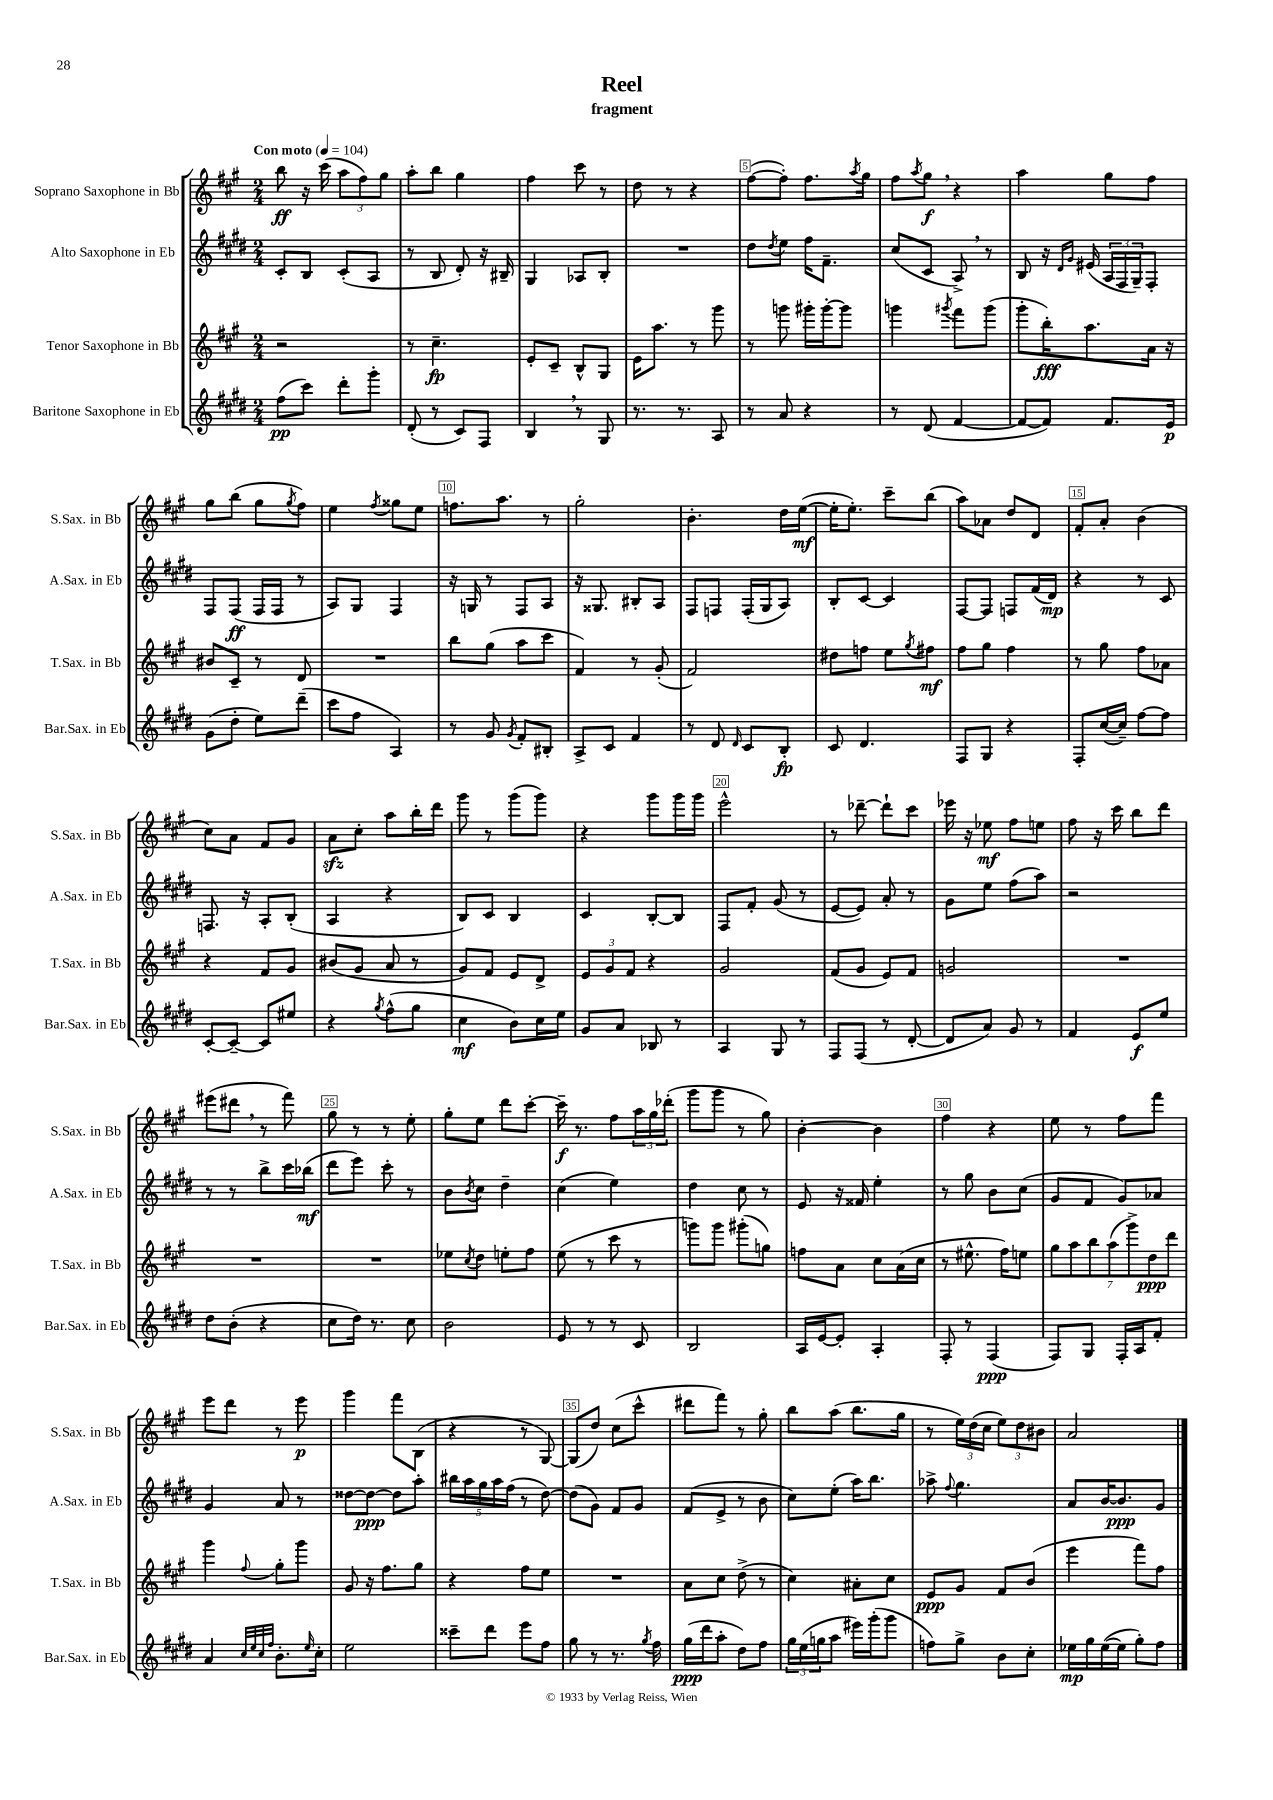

**kern	**kern	**kern	**kern
*staff4	*staff3	*staff2	*staff1
*clefG2	*clefG2	*clefG2	*clefG2
*k[f#c#g#d#]	*k[f#c#g#]	*k[f#c#g#d#]	*k[f#c#g#]
*M2/4	*M2/4	*M2/4	*M2/4
*MM104	*MM104	*MM104	*MM104
(8ff#	2r	8c#'	8bb
8ccc#)	.	8B	16r
.	.	.	(16ccc#
8ddd#'	.	(8c#'	12aa
.	.	.	12ff#)
8ggg#'	.	8A	.
.	.	.	12gg#
=	=	=	=
(8d#'	8r	8r	8aa'
8r	4.cc#~	8B	8bb
8c#)	.	8d#')	4gg#
8F#	.	16r	.
.	.	16B#~	.
=	=	=	=
4B	8e'	4G#	4ff#
.	8c#~	.	.
8r	8B^^	8A-	8ccc#
8G#	8G#	8B'	8r
=	=	=	=
8.r	16e	2r	8dd
.	8.aa	.	.
.	.	.	8r
8.r	.	.	.
.	8r	.	4r
8A	8ggg#	.	.
=	=	=	=
8r	8r	8dd#	([8ff#
.	.	8qdd#	.
8a	8ggg	8ee	8ff#'])
4r	16ggg#'	16ff#	8.ff#
.	[16ggg#'	8.f#~	.
.	8ggg#]	.	.
.	.	.	8qaa
.	.	.	16gg#
=	=	=	=
8r	4ggg	(8cc#	8ff#
.	.	.	8qaa
(8d#	.	8c#	8gg#
.	8qggg#	.	.
[4f#	8fff#	8A^)	4r
.	(8ggg#	8r	.
=	=	=	=
8f#_	8ggg#'	8B	4aa
8f#])	16bb')	16r	.
.	.	16qqd#	.
.	.	16qqg#	.
.	8.aa	(16e#	.
8.f#	.	24A	8gg#
.	.	24F#	.
.	.	24G#~)	.
.	16a	8F#'	8ff#
16e	16r	.	.
=	=	=	=
(8g#	8b#	8F#	8gg#
8dd#'	8c#~	(8F#	(8bb
8ee)	8r	16F#	8gg#
.	.	16F#	.
.	.	.	8qgg#
(8ddd#~	8d	8r	8ff#)
=	=	=	=
8ccc#	2r	8A)	4ee
8ff#	.	8G#	.
.	.	.	8qff#
4A)	.	4F#	8gg##
.	.	.	8ee
=	=	=	=
8r	8bb	16r	8.ff
.	.	16G	.
8g#	(8gg#	8r	.
.	.	.	8.aa
8qg#	.	.	.
8f#'	8aa	8F#	.
8B#'	8ccc#	8A	8r
=	=	=	=
8A^	4f#)	16r	2gg#'
.	.	8.G##	.
8c#	.	.	.
4f#	8r	8B#'	.
.	(8g#'	8A	.
=	=	=	=
8r	2f#)	8F#	4.b'
8d#	.	8F	.
16qqd#	.	.	.
8c#	.	(16F'	.
.	.	16G#	.
8B'	.	8A)	16dd
.	.	.	([16ee
=	=	=	=
8c#	8dd#	8B'	16ee']
.	.	.	8.ee')
4.d#	8ff	[8c#	.
.	8ee	4c#]	8ccc#~
.	8qgg#	.	.
.	8ff#	.	(8bb
=	=	=	=
8F#	8ff#	[8F#	8aa)
8G#	8gg#	8F#]	8a-
4r	4ff#	8F	8dd
.	.	(16f#	8d
.	.	16d#)	.
=	=	=	=
8F#'	8r	4r	8f#'
([16cc#	8gg#	.	8a'
16cc#~])	.	.	.
[8ff#	8ff#	8r	(4b
8ff#]	8a-	8c#	.
=	=	=	=
[8c#'	4r	8.F	8cc#)
8c#~_	.	.	8a
.	.	16r	.
8c#]	8f#	8A'	8f#
8ee#	8g#	(8B'	8g#
=	=	=	=
4r	(8b#	4A	8a
.	8g#	.	8cc#'
8qgg#	.	.	.
(8ff#^^	8a	4r	8aa
8gg#	8r	.	16bb'
.	.	.	16ddd
=	=	=	=
4cc#	8g#)	8B)	8ggg#
.	8f#	8c#	8r
8b)	8e	4B	(8ggg#
16cc#	8d^	.	8ggg#)
16ee	.	.	.
=	=	=	=
8g#	12e	4c#	4r
.	12g#	.	.
8a	.	.	.
.	12f#	.	.
8B-	4r	[8B'	8ggg#
8r	.	8B]	16ggg#
.	.	.	16ggg#
=	=	=	=
4A	2g#	8F#	2eee^^
.	.	8f#'	.
8G#	.	(8g#	.
8r	.	8r	.
=	=	=	=
8F#	(8f#	[8e	8r
(8F#	8g#	8e])	[8ddd-~
8r	8e)	8a'	8ddd-`]
[8d#'	8f#	8r	8ccc#
=	=	=	=
8d#]	2g	8g#	16eee-
.	.	.	16r
8a)	.	8ee	8ee-
8g#	.	(8ff#	8ff#
8r	.	8aa)	8ee
=	=	=	=
4f#	2r	2r	8ff#
.	.	.	16r
.	.	.	16ccc#
8e	.	.	8bb
8ee	.	.	8ddd
=	=	=	=
8dd#	2r	8r	(8eee#
(8b'	.	8r	8ddd#
4r	.	8bb^	8r
.	.	16ccc#	8fff#)
.	.	(16bb-	.
=	=	=	=
8cc#	2r	8ddd#	8gg#
16dd#)	.	8eee)	8r
8.r	.	.	.
.	.	8ccc#'	8r
8cc#	.	8r	8ee'
=	=	=	=
2b	8ee-	8b	8gg#'
.	8qcc#	8qb	.
.	8dd	8cc#	8ee
.	8ee'	4dd#~	8ddd
.	8ff#	.	[8ccc#'
=	=	=	=
8e	(8ee	(4cc#	16ccc#~]
.	.	.	8.r
8r	8r	.	.
8r	8ccc#	4ee)	8ff#
8c#	8r	.	24aa
.	.	.	24gg#
.	.	.	(24ddd-'
=	=	=	=
2B	8ggg)	4dd#	8ggg#
.	8ggg	.	8ggg#
.	(8ggg#'	8cc#	8r
.	8gg)	8r	8gg#)
=	=	=	=
16A	8ff	8e	[4b'
[16e	.	.	.
8e']	8a	16r	.
.	.	16f##	.
4A'	8cc#	4ee'	4b]
.	(16a	.	.
.	16cc#	.	.
=	=	=	=
8F#'	8r	8r	4ff#
8r	8.ee#^^	8gg#	.
(4F#	.	8b	4r
.	16ff#)	.	.
.	8ee	(8cc#	.
=	=	=	=
8F#)	14gg#	8g#	8ee
.	14aa	.	.
8G#	.	8f#	8r
.	14bb	.	.
.	(14aa	.	.
16F#'	.	8g#)	8ff#
.	14ggg#^)	.	.
16A	.	.	.
.	14dd	.	.
8f#'	.	8a-	8fff#
.	14ddd	.	.
=	=	=	=
4a	4ggg#	4g#	8eee
.	.	.	8ddd
32qqcc#	.	.	.
32qqee	.	.	.
32qqcc#	.	.	.
32qqff#	8qqff#	.	.
8.b'	8gg#'	8a	8r
.	8ggg#	8r	8eee
16qqee	.	.	.
16cc#'	.	.	.
=	=	=	=
2ee	8g#	[8dd##	4ggg#
.	16r	8dd##_	.
.	8.ff#	.	.
.	.	8dd##]	8fff#
.	8gg#	8aa'	(8B
=	=	=	=
8ccc##~	4r	20bb#	4r
.	.	20aa	.
.	.	20gg#	.
8ddd#	.	.	.
.	.	20aa	.
.	.	(20ff#	.
8eee	8ff#	8r	8r
8ff#	8ee	[8dd#)	[8G#)
=	=	=	=
8gg#	2r	(8dd#]	(8G#]
8r	.	8g#)	8dd)
8.r	.	8f#	(8cc#
.	.	8g#	8ccc#^^
8qgg#	.	.	.
16ff#	.	.	.
=	=	=	=
(16gg#	8a	(8f#	8ddd#
16ddd#	.	.	.
8aa'	8cc#	8e^	8fff#)
8dd#)	(8dd^	8r	8r
8ff#	8r	8b	8gg#'
=	=	=	=
24gg#	4cc#)	8cc#)	8bb
(24ee	.	.	.
24gg	.	.	.
8aa	.	(8ee'	(8aa
16eee#)	8a#'	16aa)	8.bb
(16ggg#'	.	8.bb	.
8ggg#	8cc#	.	.
.	.	.	16gg#
=	=	=	=
8ff)	8e	8aa-^	8r
.	.	8qqff#	.
8gg#^	8g#	4.gg#	24ee)
.	.	.	(24dd
.	.	.	24cc#
8b	8f#	.	12ee)
.	.	.	12dd
8cc#'	(8b	.	.
.	.	.	12b#
=	=	=	=
16ee-	4eee	8a	2a
16gg#	.	.	.
([16ee-	.	[16b	.
16ee-]	.	8.b]	.
8gg#')	8fff#)	.	.
8ff#	8ff#	8g#	.
==	==	==	==
*-	*-	*-	*-
